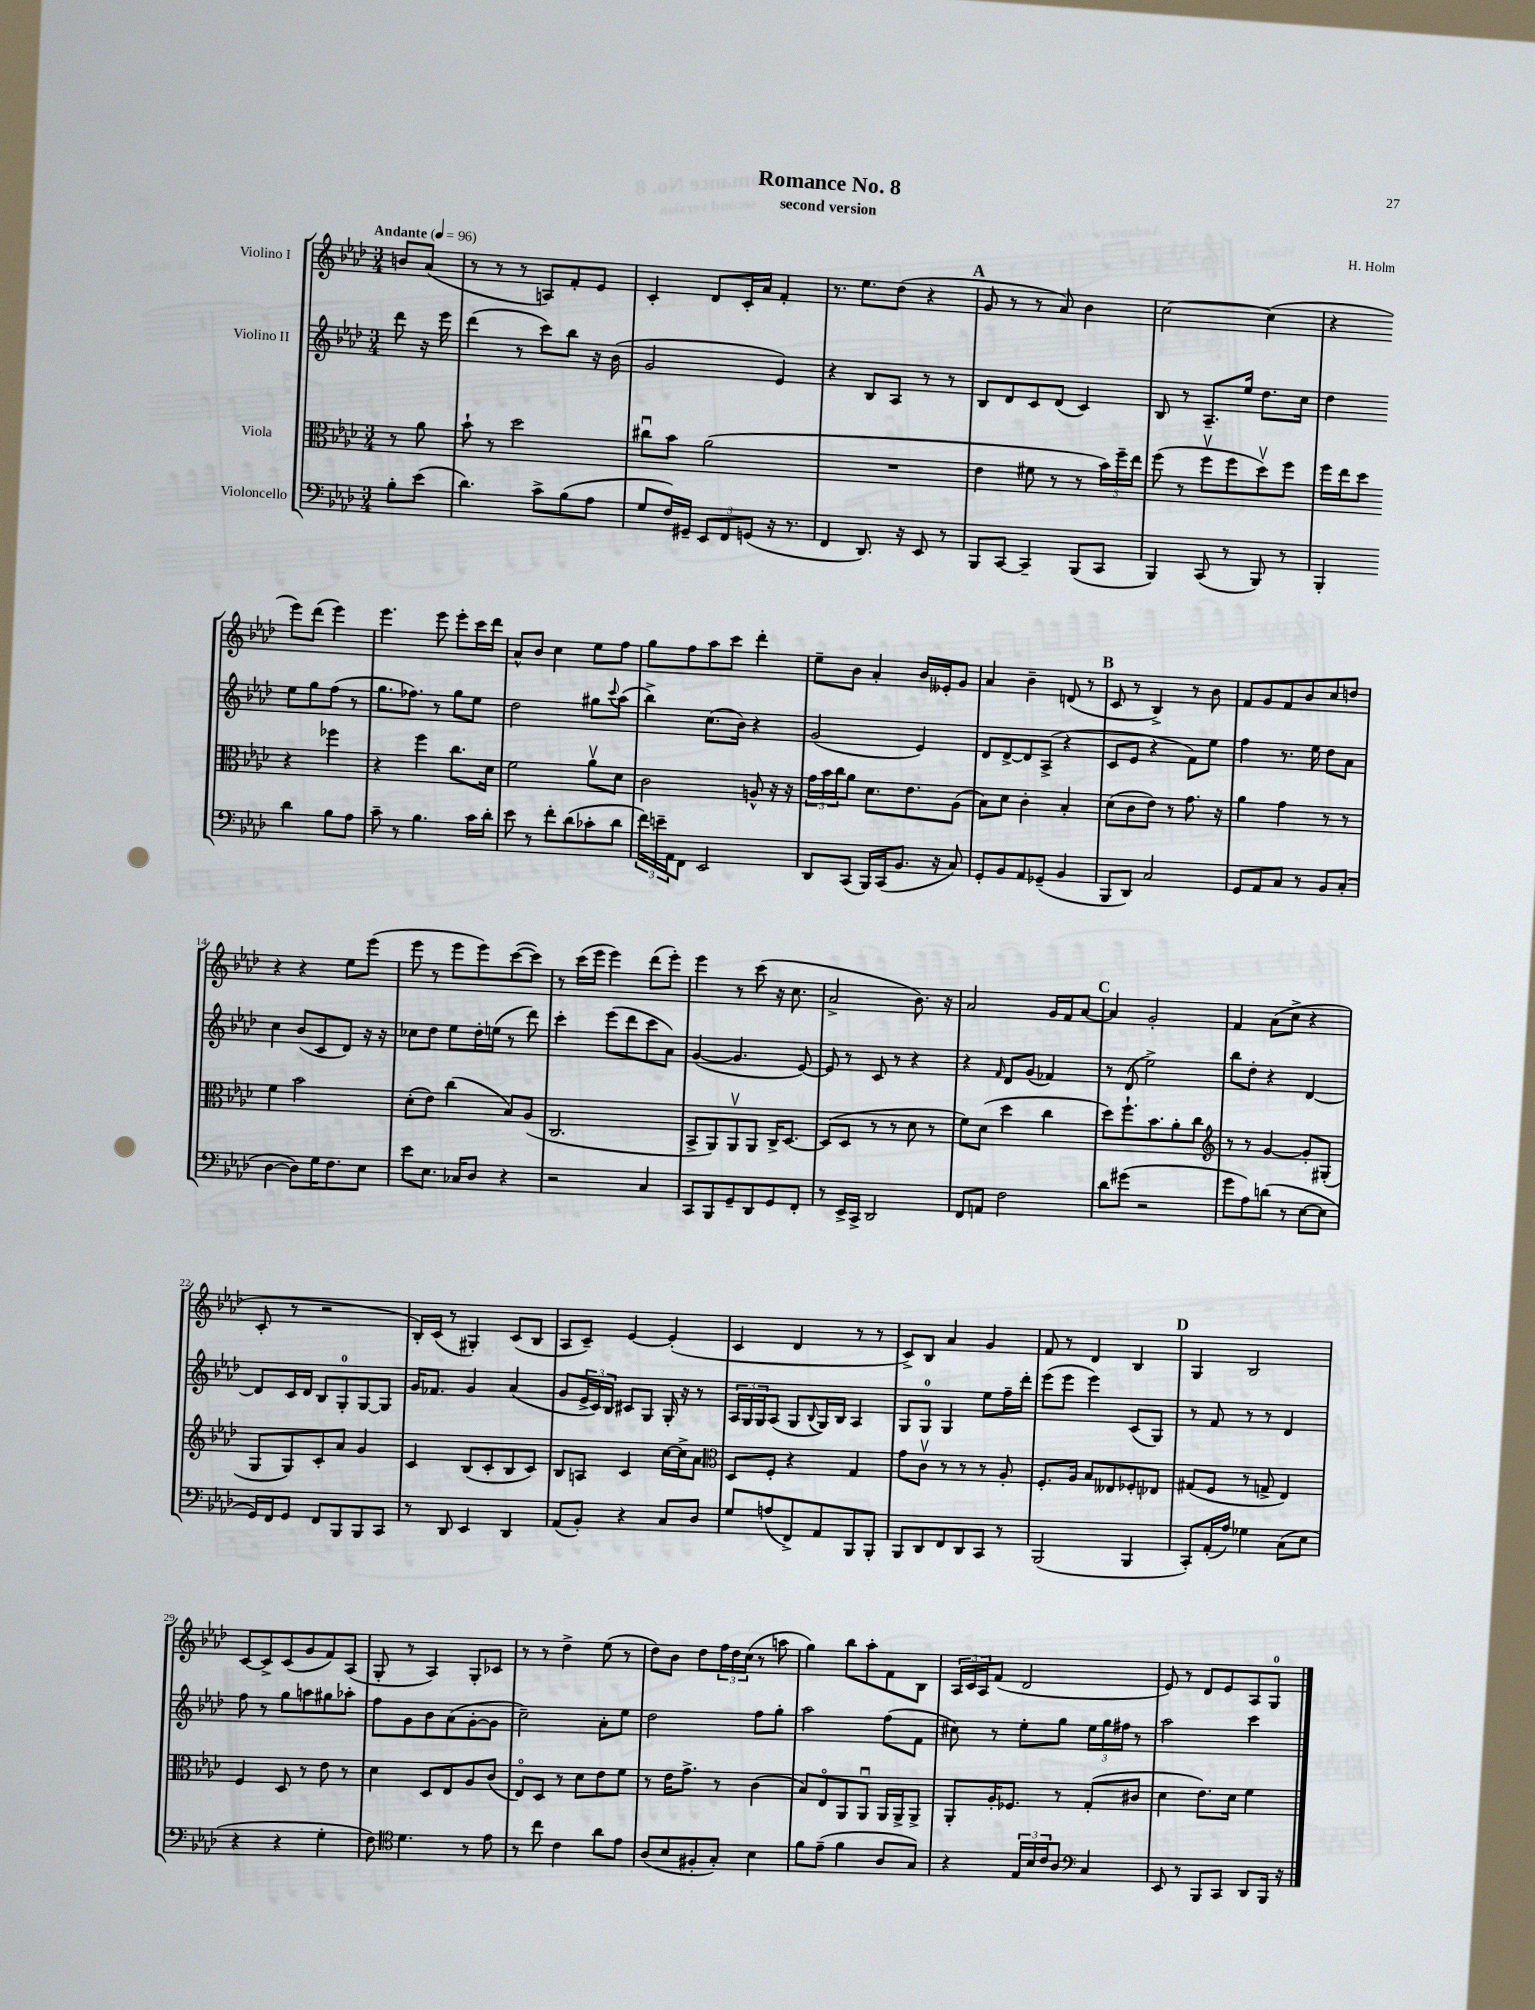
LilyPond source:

\header { title = "Romance No. 8" composer = "H. Holm" subtitle = "second version" }
<<
\new StaffGroup <<
\new Staff = "s0" \with { instrumentName = "Violino I" } {
    \clef treble \key aes \major \numericTimeSignature \time 3/4 \partial 4 \tempo "Andante" 4 = 96
    b'8 aes'8( |
    r8 r8 r8 a8) f'8-. ees'8 |
    c'4-. des'8 c'16-. aes'16 f'4-. |
    r8. ees''8. des''8( r4 |
    \mark \markup { \bold "A" } g'8 r8 r8 aes'8) bes'4 |
    c''2~ c''4( |
    r4 ees'''8) des'''8( ees'''4) |
    ees'''4. ees'''8 ees'''8-. c'''16 des'''16 |
    aes'8-^ bes'8 c''4 ees''8 f''8 |
    g''8 f''8 aes''8 c'''8 des'''4-. |
    ees''8-- bes'8 aes'4-. bes'16 eeses'16-. g'8 |
    aes'4 bes'4-- d'8( r8 |
    \mark \markup { \bold "B" } c'8 r8 bes4->) r8 bes'8 |
    f'8 g'8 f'8 bes'8 c''8 d''8 |
    r4 r4 ees''8 ees'''8( |
    ees'''8 r8 ees'''8 ees'''8) c'''8~( c'''8) |
    r8 c'''16( ees'''16 ees'''4) des'''8( ees'''8-.) |
    ees'''4 r8 c'''8( r16 c''8. |
    aes'2-> bes'8.) r16 |
    aes'2 g'16 f'16 aes'8~ |
    \mark \markup { \bold "C" } aes'4 g'2-. |
    f'4 aes'8( c''8-> r4 |
    c'8-. r8 r2 |
    bes16-.) c'16( r8 gis4-.) c'8( bes8 |
    aes8 c'8--) ees'4~ ees'4-.( |
    c'4 des'4 r8 r8 |
    c'8->) bes8 aes'4 g'4 |
    f'8 r8 des'4 bes4 |
    \mark \markup { \bold "D" } g4 bes2 |
    c'8~ c'8-> c'8( g'8 f'8) aes8( |
    g8-. r8 aes4) g8-. ces'8 |
    r8 r8 des''4-> ees''8( r8 |
    des''8) bes'8 des''8 \tuplet 3/2 { f''16 des''16 c''16( } r8 a''8 |
    g''4) bes''8 aes''8-. f'8 bes8 |
    \tuplet 3/2 { aes16 c'16 aes16 } f'8( des'2 |
    ees'8) r8 des'8 ees'8 aes8 g8-0 \bar "|." |
}
\new Staff = "s1" \with { instrumentName = "Violino II" } {
    \clef treble \key aes \major \numericTimeSignature \time 3/4 \partial 4
    des'''8 r16 ees'''16 |
    des'''4( r8 c'''8) bes''8 r16 bes'16( |
    g'2 ees'4) |
    r4 bes8 aes8 r8 r8 |
    \mark \markup { \bold "A" } bes8 des'8 c'8 des'8( c'4) |
    bes8 r8 aes8.-- ees''16 des''8. c''16 |
    des''4 ees''8 g''8 f''8( r8 |
    g''8. fes''8.) r8 g''8 ees''8 |
    des''2 gis''8 \appoggiatura { c'''8 } aes''8( |
    bes''4->) c''8.( bes'16) r4 |
    g'2( ees'4) |
    des'8 des'8~-> des'8 aes8->( r4 |
    \mark \markup { \bold "B" } c'8 ees'8 r4 f'8) ees''8 |
    f''4 r8. ees''16 des''8 aes'8 |
    c''4 bes'8( c'8 des'8) r16 r16 |
    ces''8 des''8 ees''8 des''16-. e''16( r8 des'''8) |
    c'''4-. ees'''8( des'''8 c'''8 aes'8) |
    g'4~( g'4. ees'8~) |
    ees'8 r8 c'8 r8 r4 |
    r4 \grace { f'16 } des'8 g'8( fes'4) |
    \mark \markup { \bold "C" } r8 des'8( ees''2->) |
    bes''8 des''8-. r4 des'4~ |
    des'8 c'16 des'16 bes8 g8-0-. g8~ g8 |
    g'16 fes'8. g'4 aes'4( |
    g'8 \tuplet 3/2 { ees'16-> c'16) bes16 } cis'8 g8 g16-. r16 r8 |
    \tuplet 3/2 { aes16 g16 g16 } aes8( g8 \appoggiatura { bes8 } g16) bes16 aes4 |
    g8 g8-0 g4 ees''8 f''16-- des'''16-. |
    ees'''8( ees'''8 ees'''4) c'8( g8) |
    \mark \markup { \bold "D" } r8 f'8 r8 r8 des'4 |
    f''8 r8 g''8 a''8 gis''8 aes''8-. |
    f''8 g'8 bes'8 aes'8( g'8~-. g'8 |
    c''2--) aes'8-. ees''8 |
    des''2 f''8 g''8-. |
    aes''2 f''8( f'8 |
    cis''8) r8 ees''8-. g''8 \tuplet 3/2 { ees''16 g''16 fis''16 } r8 |
    aes''2 c'''4 \bar "|." |
}
\new Staff = "s2" \with { instrumentName = "Viola" } {
    \clef alto \key aes \major \numericTimeSignature \time 3/4 \partial 4
    r8 aes'8 |
    bes'8-! r8 des''2 |
    cis''8\downbow bes'8 aes'2( |
    R2. |
    \mark \markup { \bold "A" } ees'4 fis'8 r8 r8 \tuplet 3/2 { bes'16) f''16-- ees''16 } |
    f''8( r8 f''8\upbow f''8 des''8\upbow) f''8 |
    f''16 ees''16 des''8 r4 fes''4 |
    r4 f''4 c''8. des'16 |
    f'2 aes'8\upbow des'8 |
    c'2 a8-^ r16 r16 |
    \tuplet 3/2 { g'16 bes'16 c''16 } aes'8 des'8. ees'8. aes8( |
    bes8) des'8 c'4-. bes4-. |
    \mark \markup { \bold "B" } des'8( c'8 ees'8) r8 g'8. r16 |
    aes'4 g'4 r8 r8 |
    f'4 bes'2 |
    des'8-.( ees'8) c''4( bes8) aes8( |
    c2. |
    bes,8-> aes,8) aes,8\upbow aes,8 c16-> des8.~ |
    des8( des8 r8 r8 des'8 r8 |
    f'8) des'8( des''4 c''4 |
    \mark \markup { \bold "C" } des''8) f''8.-! bes'8. aes'8-. c''8 |
    \clef treble r8 r8 g'4~ g'8-. gis8-.( |
    g8 g8) c'8-. aes'8 g'4 |
    c'4 bes8( c'8-. bes8 c'8) |
    bes8 a8 c'4 c''16~ c''16-> aes'8 |
    \clef alto des8 f8-. r4 g4 |
    g'8 c'8\upbow r8 r8 r8 aes8-. |
    f8.-. aes16 bes8 eeses8 fes8-. ees8 |
    \mark \markup { \bold "D" } gis8( f8 r8 g8-> ees4) |
    f4 des8 r8 ees'8 r8 |
    des'4 des8 ees8 aes8 c'8( |
    ees8\flageolet) des8 r8 des'8 ees'8 f'8 |
    r8 ees'16 g'8.-> r8 c'4( |
    bes8) ees8\flageolet aes,8 aes,8\downbow aes,16 aes,16-> aes,8-> |
    aes,8-. aes16-. fes8. r8 g8-.( cis'8 |
    des'4 ees'8.) des'16 f'4 \bar "|." |
}
\new Staff = "s3" \with { instrumentName = "Violoncello" } {
    \clef bass \key aes \major \numericTimeSignature \time 3/4 \partial 4
    bes8-. ees'8( |
    des'4.) c'8-> bes8( aes8 |
    g8 f16) gis,16-- \tuplet 3/2 { ees,8 f,8 g,8( } r16 r8. |
    f,4 des,8.) r16 ees,8 r8 |
    \mark \markup { \bold "A" } bes,,8 c,8~ c,4-- bes,,8( c,8 |
    bes,,4) c,8( r8 bes,,8) r8 |
    bes,,4-. des'4 bes8 aes8 |
    c'8-- r8 bes4. c'16 des'16-. |
    ees'8 r8 f'8-. des'8( ces'8-. des'8 |
    \tuplet 3/2 { f'16) e'16-- aes,16 } f,8 ees,2 |
    des,8 c,8( bes,,16) c,16( bes,8. r16 c8) |
    g,8-. bes,8 aes,8 ges,8--( bes,4 |
    \mark \markup { \bold "B" } bes,,8 des,8) c2 |
    g,8 aes,8 c8 r8 bes,8 c8-.( |
    des4~ des8) g16 f8. ees8 |
    ees'8 ees8. ces16 des8 r4 |
    r2 c4 |
    c,8 bes,,8 g,8-- des,8 g,8 f,8-. |
    r8 ees,16-> c,16-> des,2 |
    f,8 a,8 f2 |
    \mark \markup { \bold "C" } des'8 gis'8( r2 |
    g'8 aes8) d'8( r8 ees8~ ees8 |
    g,16) f,16 g,8 f,8 bes,,8 bes,,8 c,8 |
    r8 des,8 ees,4 des,4 |
    aes,8( bes,8-.) r4 c8 des8 |
    g8 a8( f,8->) aes,8 bes,,8 bes,,8-. |
    bes,,8 des,8 f,8 des,8 c,8 r8 |
    bes,,2( bes,,4 |
    \mark \markup { \bold "D" } c,8-.) aes,16-.( aes16) ges4 c8( ees8 |
    r4 r4 g4-. |
    f8) \clef tenor des'4. r8 ees'8 |
    r8 c''8 c'4 aes'8 ees'8 |
    aes8( bes8 fis8-. g8-.) bes4 |
    f'8 ees'8--( f'4 aes8 g8) |
    r4 \tuplet 3/2 { ees16 bes16 c'16 } aes8 \clef bass c4 |
    ees,8 r8 bes,,8 c,8 des,8 bes,,16 r16 \bar "|." |
}
>>
>>
